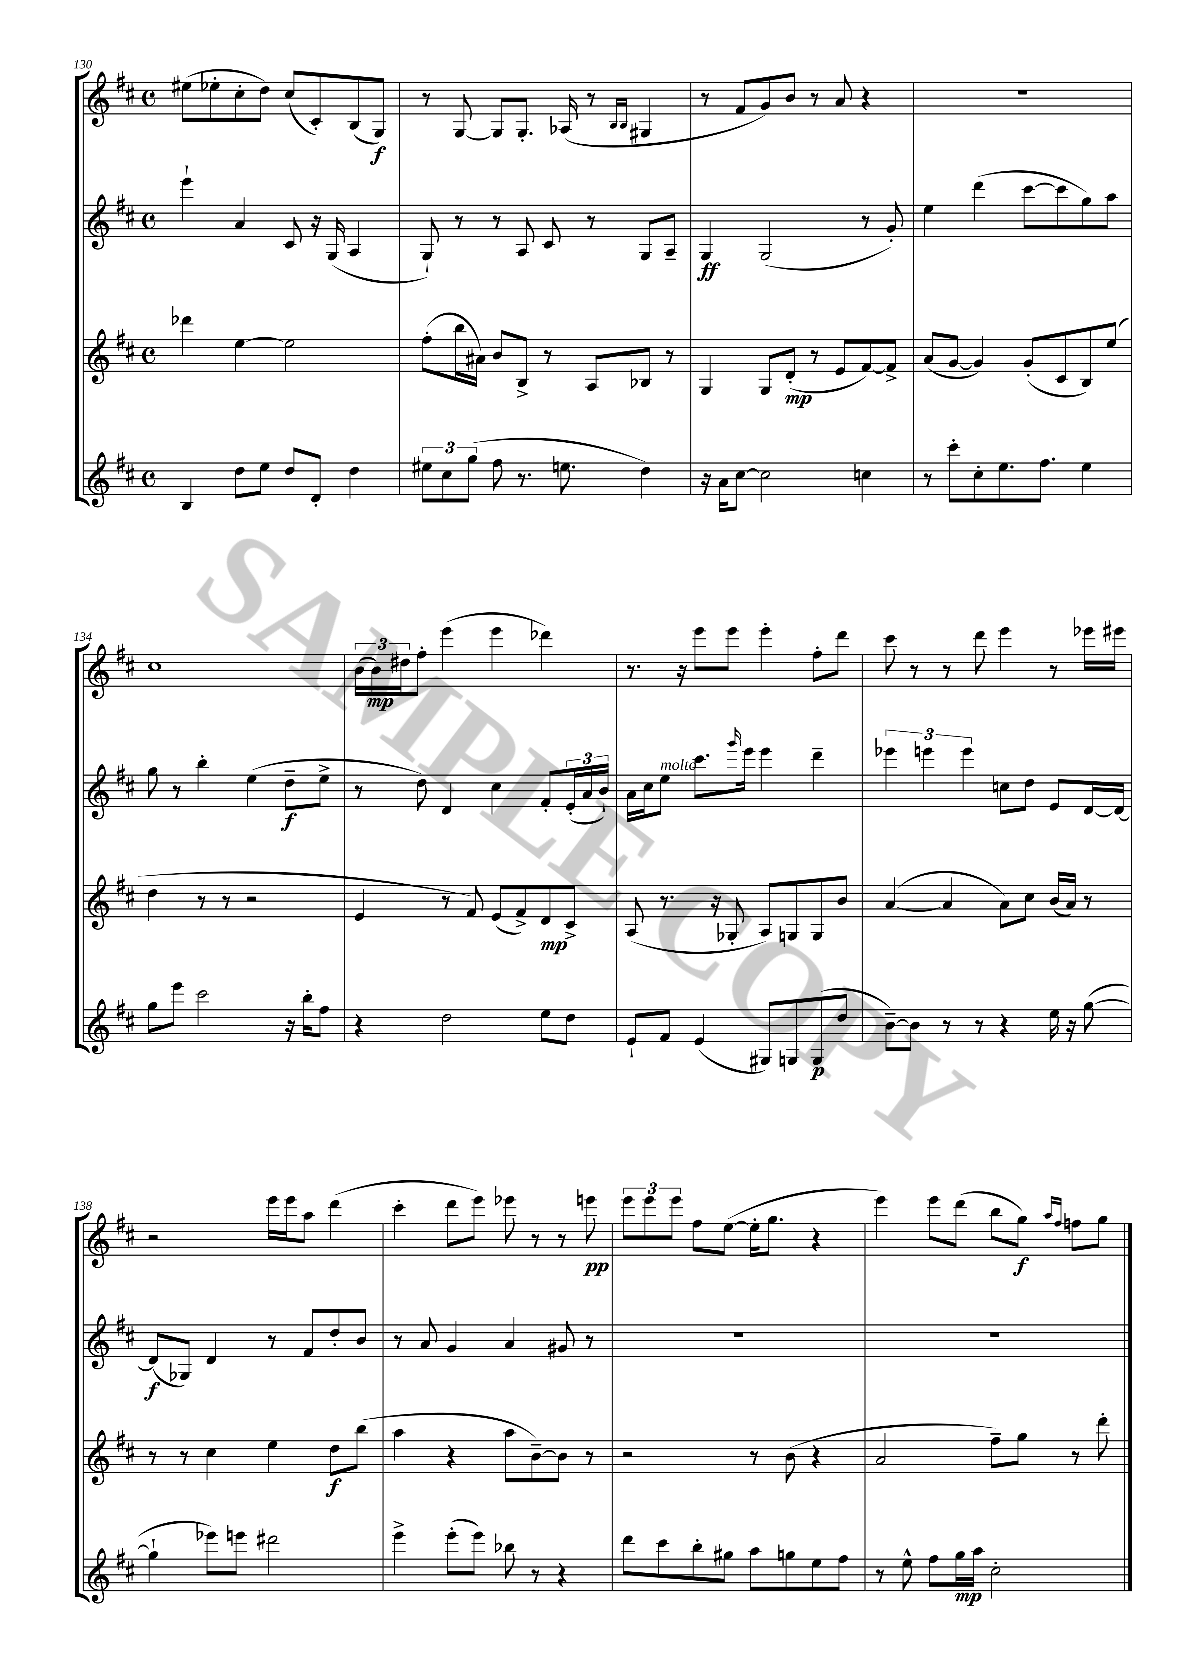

**kern	**dynam	**kern	**dynam	**kern	**dynam	**kern	**dynam
*part4	*part4	*part3	*part3	*part2	*part2	*part1	*part1
*staff4	*staff4	*staff3	*staff3	*staff2	*staff2	*staff1	*staff1
*clefG2	*	*clefG2	*	*clefG2	*	*clefG2	*
*k[f#c#]	*	*k[f#c#]	*	*k[f#c#]	*	*k[f#c#]	*
*M4/4	*	*M4/4	*	*M4/4	*	*M4/4	*
*met(c)	*	*met(c)	*	*met(c)	*	*met(c)	*
=130	=130	=130	=130	=130	=130	=130	=130
4B/	.	4ddd-X\	.	4eee`\	.	(8ee#X\L	.
.	.	.	.	.	.	8ee-X'\	.
8dd\L	.	[4ee\	.	4a/	.	8cc#'\	.
8ee\J	.	.	.	.	.	8dd\J)	.
8dd/L	.	2ee\]	.	8c#/	.	(8cc#/L	.
8d'/J	.	.	.	16r	.	8c#'/)	.
.	.	.	.	(16G/	.	.	.
4dd\	.	.	.	4A/	.	(8B/	.
.	.	.	.	.	.	8G/J)	f
=131	=131	=131	=131	=131	=131	=131	=131
12ee#X\L	.	(8ff#'\L	.	8G`/)	.	8r	.
12cc#\	.	.	.	.	.	.	.
.	.	16bb\L	.	8r	.	[8G/	.
(12gg\J	.	.	.	.	.	.	.
.	.	16a#X\JJ)	.	.	.	.	.
8ff#\	.	8b/L	.	8r	.	8G/L]	.
8.r	.	8B^/J	.	8A/	.	8.G'/J	.
.	.	8r	.	8c#/	.	.	.
8.een\	.	.	.	.	.	(16A-X/	.
.	.	8A/L	.	8r	.	8r	.
.	.	.	.	.	.	16qqB/LL	.
.	.	.	.	.	.	16qqB/JJ	.
4dd\)	.	8B-X/J	.	8G/L	.	4G#X/	.
.	.	8r	.	8A~/J	.	.	.
=132	=132	=132	=132	=132	=132	=132	=132
16r	.	4G/	.	4G/	ff	8r	.
16a\KL	.	.	.	.	.	.	.
[8cc#\J	.	.	.	.	.	8f#/L	.
2cc#\]	.	8G/L	.	(2G/	.	8g/)	.
.	.	(8d'/J	mp	.	.	8b/J	.
.	.	8r	.	.	.	8r	.
.	.	8e/L	.	.	.	8a/	.
4ccn\	.	[8f#/)	.	8r	.	4r	.
.	.	8f#^/J]	.	8g'/)	.	.	.
=133	=133	=133	=133	=133	=133	=133	=133
8r	.	(8a/L	.	4ee\	.	1r	.
8ccc#'\L	.	[8g/J	.	.	.	.	.
8cc#'\	.	4g/])	.	(4ddd\	.	.	.
8.ee\	.	.	.	.	.	.	.
.	.	(8g'/L	.	[8ccc#\L	.	.	.
8.ff#\J	.	.	.	.	.	.	.
.	.	8c#/	.	8ccc#\]	.	.	.
4ee\	.	8B/)	.	8gg\)	.	.	.
.	.	(8ee/J	.	8aa\J	.	.	.
!!LO:LB:g=z
=134	=134	=134	=134	=134	=134	=134	=134
8gg\L	.	4dd\	.	8gg\	.	1cc#	.
8eee\J	.	.	.	8r	.	.	.
2ccc#\	.	8r	.	4bb'\	.	.	.
.	.	8r	.	.	.	.	.
.	.	2r	.	(4ee\	.	.	.
16r	.	.	.	8dd~\L	f	.	.
16bb'\KL	.	.	.	.	.	.	.
8ff#\J	.	.	.	8ee^\J	.	.	.
=135	=135	=135	=135	=135	=135	=135	=135
4r	.	4e/	.	8r	.	(24b\LL	.
.	.	.	.	.	.	24b\)	mp
.	.	.	.	.	.	24dd#X\J	.
.	.	.	.	8dd\)	.	8ff#'\J	.
2dd\	.	8r	.	4d/	.	(4eee\	.
.	.	8f#/)	.	.	.	.	.
.	.	(8e/L	.	4cc#\	.	4eee\	.
.	.	8f#^/)	.	.	.	.	.
8ee\L	.	8d/	mp	8f#'/L	.	4ddd-X\)	.
8dd\J	.	8c#^/J	.	(24e'/L	.	.	.
.	.	.	.	24a/	.	.	.
.	.	.	.	24b`/JJ)	.	.	.
=136	=136	=136	=136	=136	=136	=136	=136
8e`/L	.	(8A/	.	16a\LL	.	8.r	.
.	.	.	.	16cc#\J	.	.	.
!	!	!	!	!LO:TX:a:i:t=molto	!	!	!
8f#/J	.	8.r	.	8ee\J	.	.	.
.	.	.	.	.	.	16r	.
(4e/	.	.	.	8.ccc#\L	.	8eee\L	.
.	.	16r	.	.	.	.	.
.	.	8G-X'/	.	.	.	8eee\J	.
.	.	.	.	16qqggg/	.	.	.
.	.	.	.	16eee\Jk	.	.	.
8G#X/L)	.	8A/L)	.	4eee\	.	4eee'\	.
8Gn/	.	8Gn/	.	.	.	.	.
(8G/	p	8G/	.	4ddd~\	.	8ff#'\L	.
8dd/J	.	8b/J	.	.	.	8ddd\J	.
=137	=137	=137	=137	=137	=137	=137	=137
[8b~\L)	.	([4a/	.	6eee-X\	.	8ccc#\	.
8b\J]	.	.	.	.	.	8r	.
.	.	.	.	6eeen\	.	.	.
8r	.	4a/]	.	.	.	8r	.
.	.	.	.	6eee\	.	.	.
8r	.	.	.	.	.	8ddd\	.
4r	.	8a\L)	.	8ccn\L	.	4eee\	.
.	.	8cc#\J	.	8dd\J	.	.	.
16ee\	.	(16b/LL	.	8e/L	.	8r	.
16r	.	16a/JJ)	.	.	.	.	.
([8gg\	.	8r	.	[16d/L	.	16eee-X\LL	.
.	.	.	.	16d/JJ_	.	16eee#X\JJ	.
!!LO:LB:g=z
=138	=138	=138	=138	=138	=138	=138	=138
4gg`\]	.	8r	.	(8d/L]	f	2r	.
.	.	8r	.	8G-X/J)	.	.	.
8eee-X\L)	.	4cc#\	.	4d/	.	.	.
8eeen\J	.	.	.	.	.	.	.
2ddd#X\	.	4ee\	.	8r	.	16eee\LL	.
.	.	.	.	.	.	16eee\J	.
.	.	.	.	8f#/L	.	8aa\J	.
.	.	8dd\L	f	8dd'/	.	(4ddd\	.
.	.	(8bb\J	.	8b/J	.	.	.
=139	=139	=139	=139	=139	=139	=139	=139
4eee^\	.	4aa\	.	8r	.	4ccc#'\	.
.	.	.	.	8a/	.	.	.
(8eee'\L	.	4r	.	4g/	.	8ddd\L	.
8eee\J)	.	.	.	.	.	8eee\J)	.
8bb-X\	.	8aa\L	.	4a/	.	8eee-X\	.
8r	.	[8b~\)	.	.	.	8r	.
4r	.	8b\J]	.	8g#X/	.	8r	.
.	.	8r	.	8r	.	8eeen\	pp
=140	=140	=140	=140	=140	=140	=140	=140
8ddd\L	.	2r	.	1r	.	12eee\L	.
.	.	.	.	.	.	12eee\	.
8ccc#\	.	.	.	.	.	.	.
.	.	.	.	.	.	12eee\J	.
8bb'\	.	.	.	.	.	8ff#\L	.
8gg#X\J	.	.	.	.	.	([8ee\J	.
8aa\L	.	8r	.	.	.	16ee'\KL]	.
.	.	.	.	.	.	8.gg\J	.
8ggn\	.	(8b\	.	.	.	.	.
8ee\	.	4r	.	.	.	4r	.
8ff#\J	.	.	.	.	.	.	.
=141	=141	=141	=141	=141	=141	=141	=141
8r	.	2a/	.	1r	.	4eee\)	.
8ee^^\	.	.	.	.	.	.	.
8ff#\L	.	.	.	.	.	8eee\L	.
16gg\L	mp	.	.	.	.	(8ddd\J	.
16aa\JJ	.	.	.	.	.	.	.
2cc#'\	.	8ff#~\L)	.	.	.	8bb\L	.
.	.	8gg\J	.	.	.	8gg\J)	f
.	.	.	.	.	.	16qqaa/LL	.
.	.	.	.	.	.	16qqff#/JJ	.
.	.	8r	.	.	.	8ffn\L	.
.	.	8ddd'\	.	.	.	8gg\J	.
==	==	==	==	==	==	==	==
*-	*-	*-	*-	*-	*-	*-	*-
